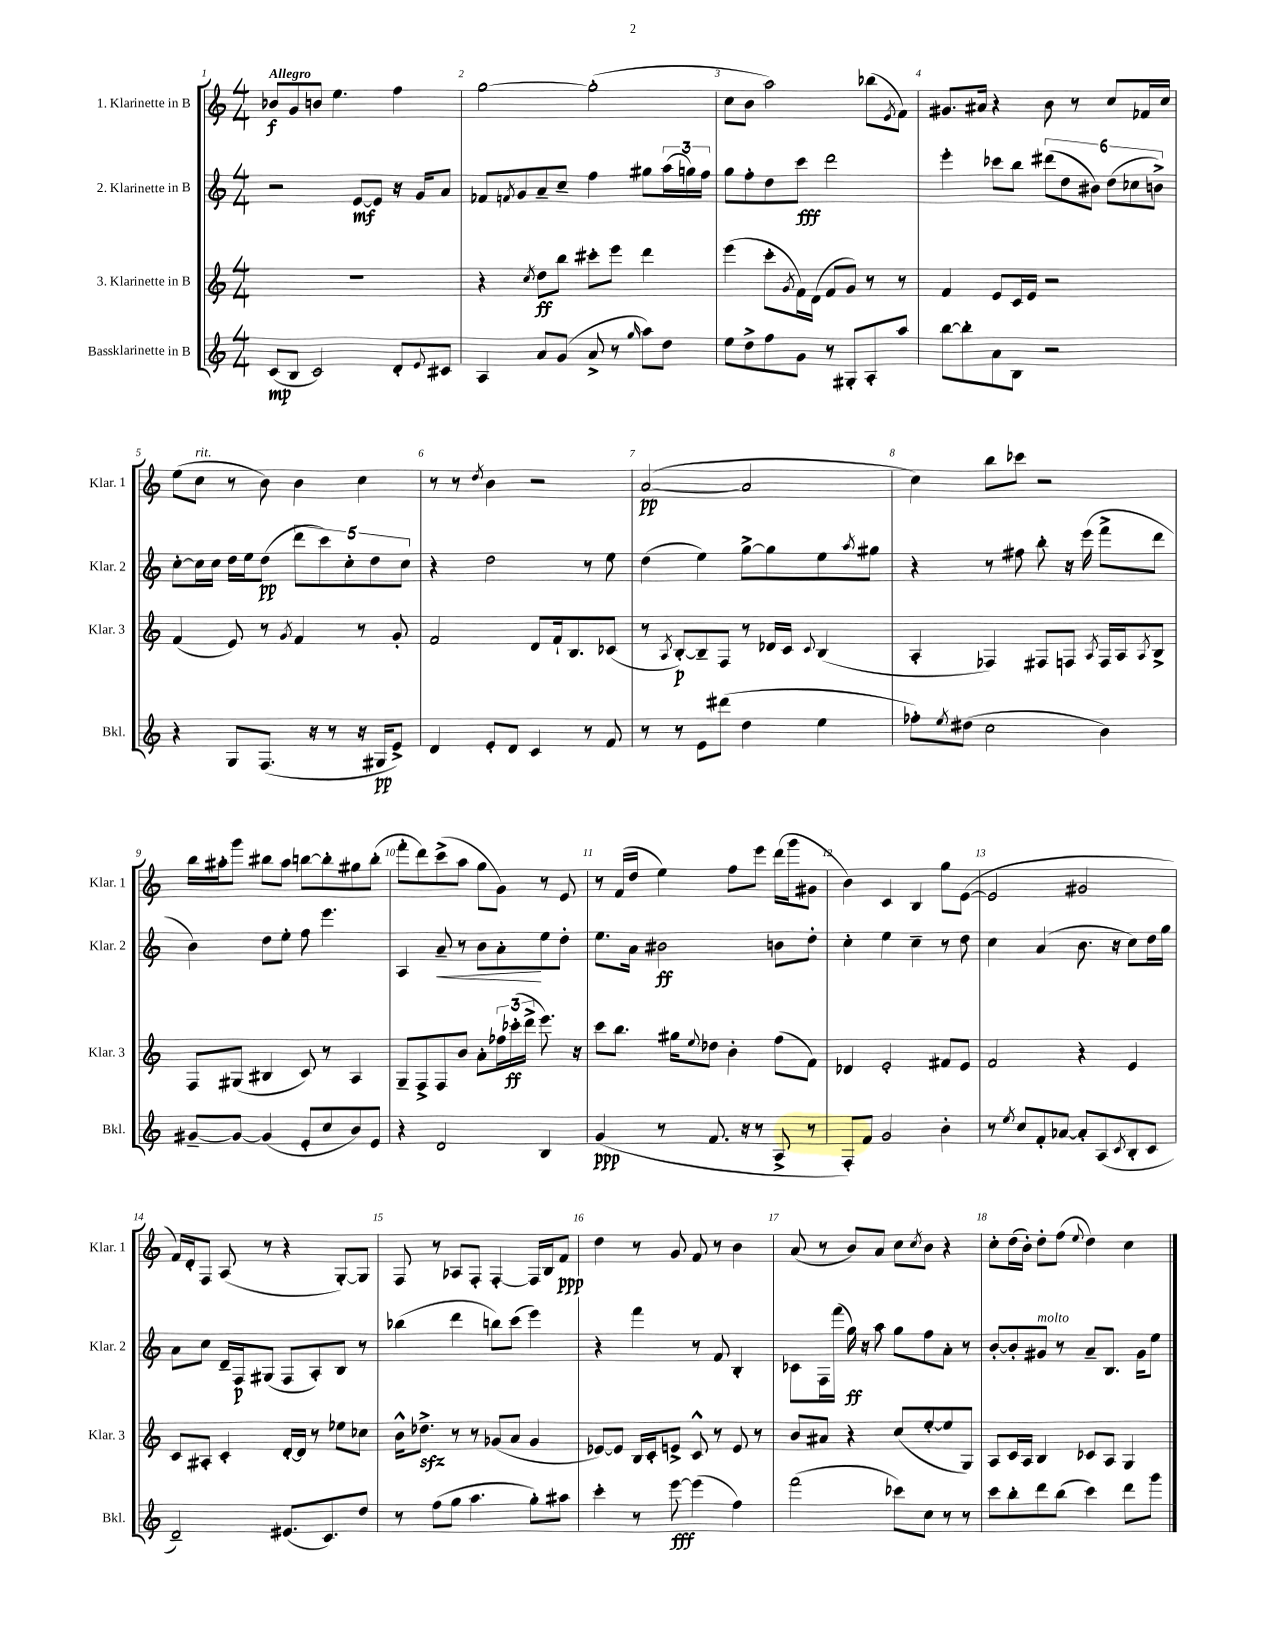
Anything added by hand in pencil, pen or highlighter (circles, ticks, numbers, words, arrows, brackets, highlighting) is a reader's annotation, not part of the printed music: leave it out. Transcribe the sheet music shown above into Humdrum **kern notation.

**kern	**kern	**kern	**kern
*staff4	*staff3	*staff2	*staff1
*clefG2	*clefG2	*clefG2	*clefG2
*k[]	*k[]	*k[]	*k[]
*M4/4	*M4/4	*M4/4	*M4/4
(8c	1r	2r	8b-
8B	.	.	8g
2c)	.	.	8b
.	.	.	4.ee
.	.	[8e	.
.	.	8e]	.
8d'	.	16r	4ff
.	.	16g	.
8qqe	.	.	.
8c#	.	8a	.
=	=	=	=
4A	4r	8f-	[2gg
.	.	8qf	.
.	.	8g	.
.	8qcc	.	.
8a	8dd	8a~	.
(8g	8bb	8cc~	.
8a^	8ccc#'	4ff	(2gg']
8r	8eee	.	.
16qqgg	.	.	.
8aa)	4ddd	8gg#	.
8dd	.	(24aa	.
.	.	24gg)	.
.	.	24ff	.
=	=	=	=
8ee	(4eee	8gg	8cc
8dd^	.	8ff'	8b
8ff	8ccc'	8dd	2aa)
.	8qg	.	.
8g	16f)	8ccc	.
.	(16d	.	.
8r	8f	2ddd	.
8G#'	8g)	.	.
8A'	8r	.	(8bb-
.	.	.	8qe
8aa	8r	.	8f)
=	=	=	=
[8bb	4f	4eee'	8.g#
8bb']	.	.	.
.	.	.	16a#
8a	8e	8ccc-	4r
8B	16c	8bb	.
.	16e	.	.
2r	2r	(12ddd#	8b
.	.	12dd	.
.	.	.	8r
.	.	12b#)	.
.	.	(12dd	8cc
.	.	12cc-	.
.	.	.	16f-
.	.	12b^)	.
.	.	.	16cc
=	=	=	=
4r	(4f	[8cc'	(8ee
.	.	16cc]	8cc
.	.	16cc	.
8G	8e)	16dd	8r
.	.	16ee	.
(8.F	8r	(8dd	8b)
.	8qg	.	.
.	4f	10ddd	4b
16r	.	.	.
.	.	10ccc)	.
8r	.	.	.
.	.	10cc'	.
16r	8r	.	4cc
.	.	10dd	.
16G#	.	.	.
8e^)	8g'	.	.
.	.	10cc	.
=	=	=	=
4d	2f	4r	8r
.	.	.	8r
.	.	.	8qdd
8e'	.	2dd	4b
8d	.	.	.
4c	8d	.	2r
.	16f`	.	.
.	8.B	.	.
8r	.	8r	.
8f	(8c-	8ee	.
=	=	=	=
8r	8r	(4dd	([2a
.	8qA	.	.
8r	[8B')	.	.
8e	8B~]	4ee)	.
(8ddd#	8F	.	.
4dd	8r	[8gg^	2a]
.	16d-	8gg]	.
.	16c	.	.
.	8qqc	.	.
4ee	(4B	8ee	.
.	.	8qaa	.
.	.	8gg#	.
=	=	=	=
8ff-')	4A'	4r	4cc)
8qee	.	.	.
(8dd#	.	.	.
2cc	4F-)	8r	8bb
.	.	8ff#	8ccc-
.	8F#	8bb'	2r
.	8F	16r	.
.	.	(16eee	.
.	8qA	.	.
4b)	16F	8fff^	.
.	16A	.	.
.	8qA	.	.
.	8B^	8ddd	.
=	=	=	=
[8g#~	8F	4b)	16bb
.	.	.	16aa#'
8g#_	(8G#	.	8ggg
(4g#]	4B#	8dd	8bb#
.	.	8ee'	8aa#
8e'	8c)	8ff	[8bb
8cc	8r	4.eee	8bb']
8b)	4A	.	8gg#
8e	.	.	(8bb'
=	=	=	=
4r	8G~	4A	8fff'
.	8F^	.	8ddd)
2d	8F	8a~	(8ccc^
.	8b	8r	8aa
.	8a'	8b	8gg
.	24ff-	8a'	8g)
.	(24ccc-'	.	.
.	24ddd^	.	.
4B	8.eee)	8ee	8r
.	.	8dd'	8e
.	16r	.	.
=	=	=	=
(4g	8ccc	8.ee	8r
.	8.bb	.	(16f
.	.	16a	16dd
8r	.	2b#	4ee)
.	16gg#	.	.
.	8qqee	.	.
8.f	8dd-	.	.
.	4b'	.	8ff
16r	.	.	.
8r	.	.	8eee
8A^	(8ff	8b	(16ddd
.	.	.	16ggg
8r	8f)	8dd'	8g#
=	=	=	=
8F')	4d-	4cc'	4b)
8f	.	.	.
2g	2e'	4ee	4c
.	.	4cc~	4B
4b'	8f#	8r	8gg
.	8e	8dd	([8e
=	=	=	=
8r	2f	4cc	2e]
8qee	.	.	.
8cc	.	.	.
8f'	.	(4a	.
[8a-	.	.	.
8a-']	4r	8.b	2g#
(8A	.	.	.
.	.	16r	.
8qc	.	.	.
8B'	4e	8cc)	.
8c	.	16dd	.
.	.	16gg	.
=	=	=	=
2d~)	8c	8a	16f)
.	.	.	16d'
.	8A#'	8cc	8F
.	4c'	16d~	(8A
.	.	16F	.
.	.	(8G#	8r
(8.e#	[16d'	8F	4r
.	16d]	.	.
.	8r	8A')	.
8.c)	.	.	.
.	8ee-	8B	[8G')
8dd	8cc-	8r	8G]
=	=	=	=
8r	16b^^	(4bb-	8F
.	8.dd-^	.	.
(8ff	.	.	8r
8gg	8r	4ddd	8A-
4.aa	8r	.	8F'
.	(8g-	8bb)	[4F'
.	8a	(8ccc	.
8gg')	4g-	4eee)	16F]
.	.	.	16B
8aa#	.	.	8f
=	=	=	=
4ccc'	[8e-)	4r	4dd
.	8e-]	.	.
8r	16B	4fff	8r
.	16c'	.	.
[8eee	8e^	.	8g
(4eee]	8c^^	8r	8f
.	8r	8f	8r
4ff)	8e	4B'	4b
.	8r	.	.
=	=	=	=
(2fff	8b	8c-	(8a
.	8a#	16F	8r
.	.	(16fff	.
.	4r	16gg)	8b)
.	.	16r	.
.	.	8aa	8a
8ccc-)	(8cc	8gg	8cc
.	.	.	8qcc
8cc	[8ee'	8ff	8b
8r	8ee]	8a'	4r
8r	8G)	8r	.
=	=	=	=
8ccc	8A	[8b'	8cc'
8bb'	16c	8b']	(16dd
.	16A	.	16b')
8ddd	4B	8g#	8dd'
(8bb	.	8r	(8ff
.	.	.	8qqee
4ccc)	8c-	8a~	4dd)
.	8A	8.B	.
8ddd	4G	.	4cc
.	.	16g#	.
8ggg	.	8ee	.
==	==	==	==
*-	*-	*-	*-
